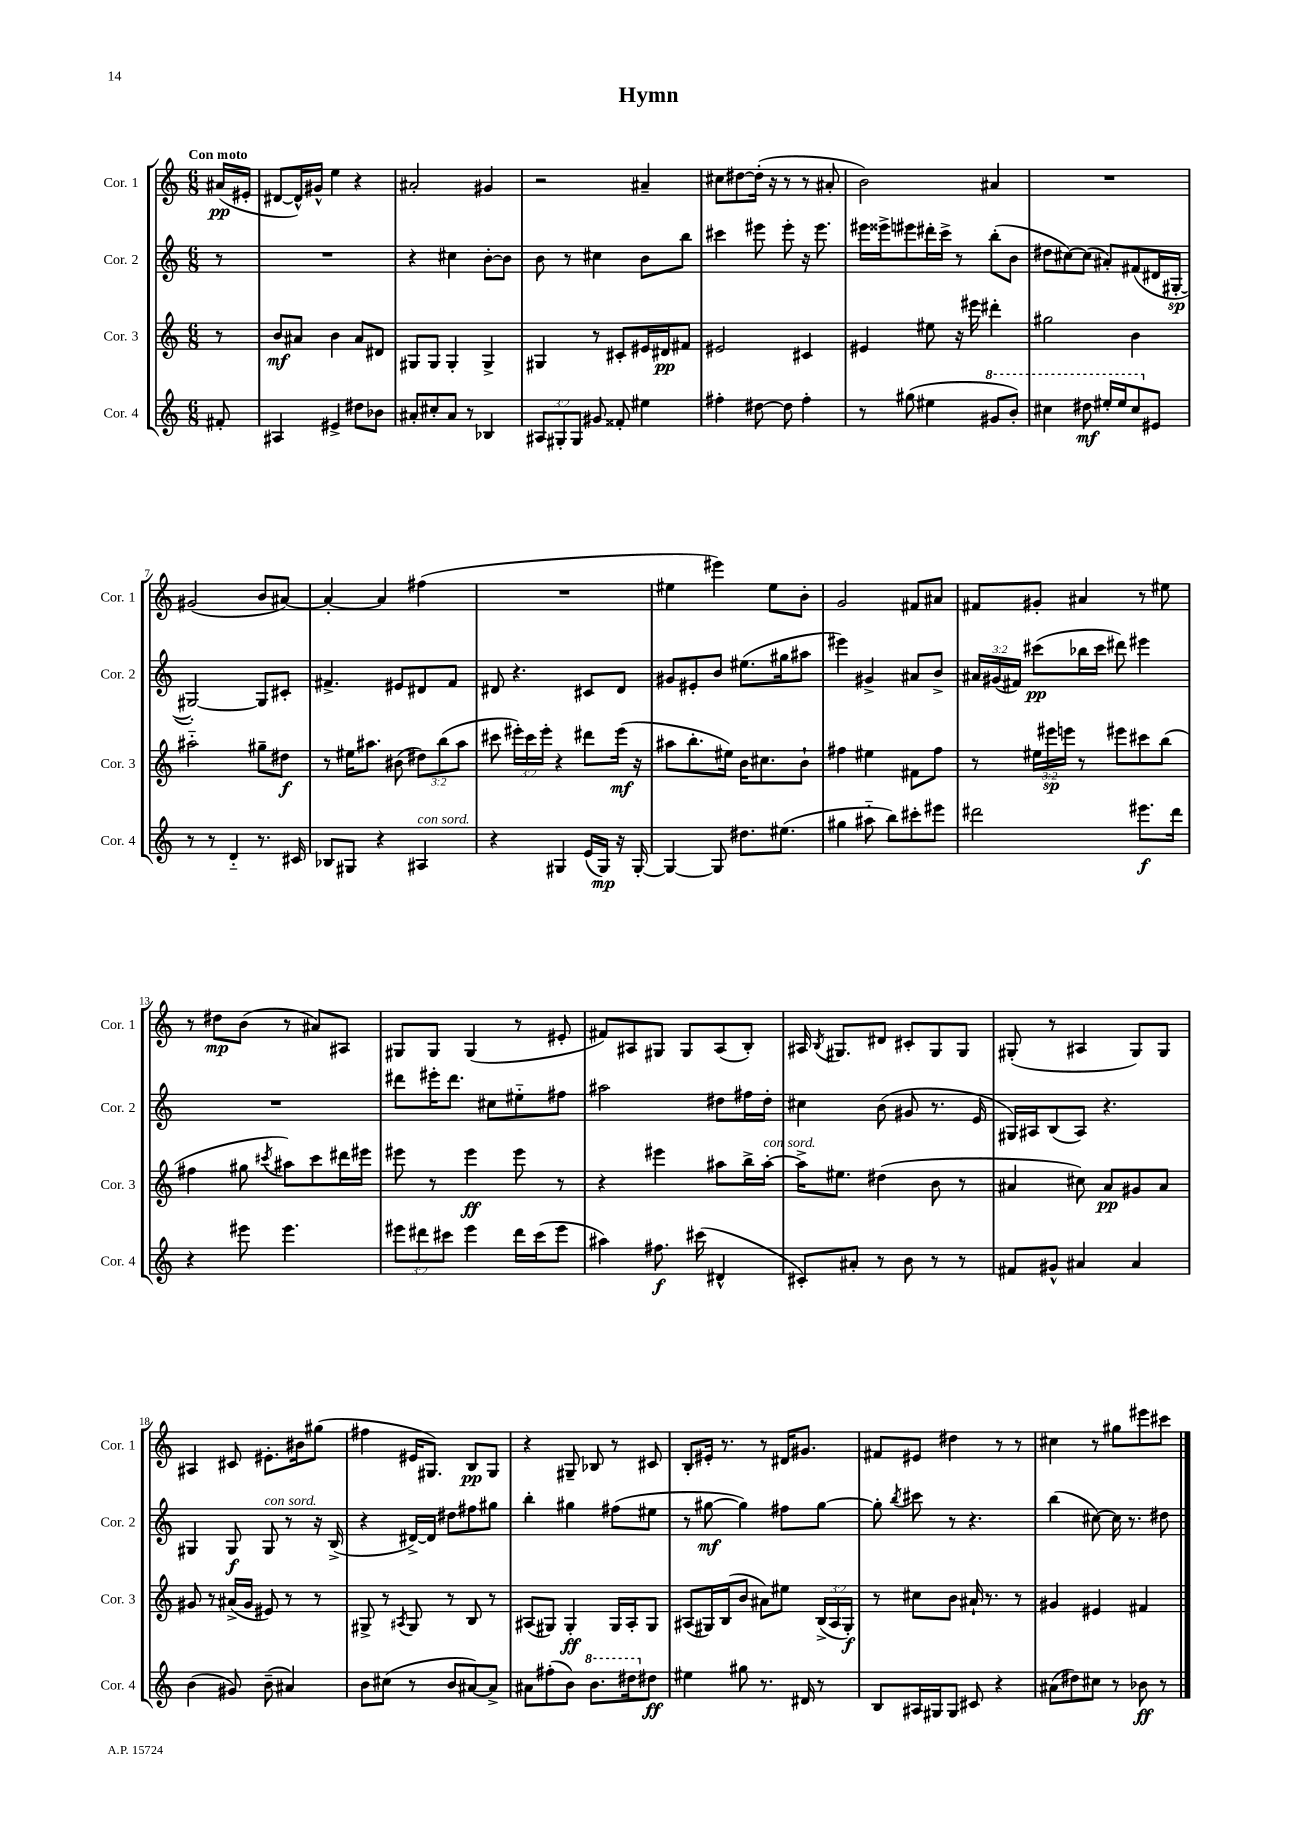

**kern	**dynam	**kern	**dynam	**kern	**dynam	**kern	**dynam
*part4	*part4	*part3	*part3	*part2	*part2	*part1	*part1
*staff4	*staff4	*staff3	*staff3	*staff2	*staff2	*staff1	*staff1
*I"Cor. 4	*	*I"Cor. 3	*	*I"Cor. 2	*	*I"Cor. 1	*
*I'Cor. 4	*	*I'Cor. 3	*	*I'Cor. 2	*	*I'Cor. 1	*
*clefG2	*	*clefG2	*	*clefG2	*	*clefG2	*
*k[]	*	*k[]	*	*k[]	*	*k[]	*
*M6/8	*	*M6/8	*	*M6/8	*	*M6/8	*
=	=	=	=	=	=	=	=
!	!	!	!	!	!	!LO:TX:a:B:t=Con moto	!
8f#X'/	.	8r	.	8r	.	(16a#X/LL	pp
.	.	.	.	.	.	16e#X'/JJ	.
=1	=1	=1	=1	=1	=1	=1	=1
4A#X/	.	8b/L	mf	2.r	.	[8d#X/L	.
.	.	8a#X/J	.	.	.	16d#^^/L])	.
.	.	.	.	.	.	16g#X^^/JJ	.
4e#X^/	.	4b\	.	.	.	4ee\	.
8dd#X\L	.	8a#/L	.	.	.	4r	.
8b-X\J	.	8d#X/J	.	.	.	.	.
=2	=2	=2	=2	=2	=2	=2	=2
8a#X'/L	.	8G#X/L	.	4r	.	2a#X'/	.
8cc#X'/	.	8G#/J	.	.	.	.	.
8a#/J	.	4G#'/	.	4cc#X\	.	.	.
8r	.	.	.	.	.	.	.
4B-X/	.	4G#^/	.	[8b'\L	.	4g#X/	.
.	.	.	.	8b\J]	.	.	.
=3	=3	=3	=3	=3	=3	=3	=3
12A#X/L	.	4G#X/	.	8b\	.	2r	.
12G#X'/	.	.	.	.	.	.	.
.	.	.	.	8r	.	.	.
12G#/J	.	.	.	.	.	.	.
8g#X/	.	8r	.	4cc#X\	.	.	.
8f##X'/	.	8c#X'/L	.	.	.	.	.
4ee#X\	.	16e#X/L	.	8b\L	.	4a#X~/	.
.	.	16d#X/J	pp	.	.	.	.
.	.	8f#X/J	.	8bb\J	.	.	.
=4	=4	=4	=4	=4	=4	=4	=4
4ff#X'\	.	2e#X/	.	4ccc#X\	.	8cc#X\L	.
.	.	.	.	.	.	[8dd#X\	.
[8dd#X\	.	.	.	8eee#X\	.	(16dd#'\Jk]	.
.	.	.	.	.	.	16r	.
8dd#\]	.	.	.	8eee#'\	.	8r	.
4ff#'\	.	4c#X/	.	16r	.	8r	.
.	.	.	.	8.eee#\	.	.	.
.	.	.	.	.	.	8a#X'/	.
=5	=5	=5	=5	=5	=5	=5	=5
8r	.	4e#X/	.	16eee#X\LL	.	2b\)	.
.	.	.	.	16eee##X^\J	.	.	.
(8gg#X\	.	.	.	8eee#X\	.	.	.
4ee#X\	.	8ee#X\	.	16ddd#X'\L	.	.	.
.	.	.	.	16ccc^\JJ	.	.	.
.	.	16r	.	8r	.	.	.
.	.	16eee#X\	.	.	.	.	.
*8va	*	*	*	*	*	*	*
8gg#X/L	.	4ddd#X'\	.	(8bb'\L	.	4a#X/	.
8bb'/J)	.	.	.	8b\J	.	.	.
=6	=6	=6	=6	=6	=6	=6	=6
4ccc#X\	.	2gg#X\	.	8dd#X\L	.	2.r	.
.	.	.	.	[8cc#X\)	.	.	.
8ddd#X\	mf	.	.	(8cc#\J]	.	.	.
16eee#X'/LL	.	.	.	8a#X'/L)	.	.	.
16eee#/J	.	.	.	.	.	.	.
8ccc#/	.	4b\	.	(8f#X/	.	.	.
*X8va	*	*	*	*	*	*	*
8e#X/J	.	.	.	16d#X/L	.	.	.
.	.	.	.	[16G#X'/JJ	sp	.	.
!!LO:LB:g=z
=7	=7	=7	=7	=7	=7	=7	=7
8r	.	2aa#X\	.	2G#X'/_)	.	(2g#X/	.
8r	.	.	.	.	.	.	.
4d/	.	.	.	.	.	.	.
8.r	.	8gg#X~\L	.	8G#/L]	.	8b/L	.
.	.	8dd#X\J	f	8c#X'/J	.	[8a#X/J)	.
16c#X/	.	.	.	.	.	.	.
=8	=8	=8	=8	=8	=8	=8	=8
8B-X/L	.	8r	.	4.f#X^/	.	4a#'/_	.
8G#X/J	.	16ee#X\KL	.	.	.	.	.
.	.	8.aa#X\J	.	.	.	.	.
4r	.	.	.	.	.	4a#/]	.
.	.	(8b#X\	.	8e#X/L	.	.	.
!LO:TX:a:i:t=con sord.	!	!	!	!	!	!	!
4A#X/	.	12dd#X\L)	.	8d#X/	.	(4ff#X\	.
.	.	(12bb\	.	.	.	.	.
.	.	.	.	8f#/J	.	.	.
.	.	12aa#\J	.	.	.	.	.
=9	=9	=9	=9	=9	=9	=9	=9
4r	.	8ccc#X\	.	8d#X/	.	2.r	.
.	.	24eee#X'\LL)	.	4.r	.	.	.
.	.	24ccc#\	.	.	.	.	.
.	.	24eee#'\JJ	.	.	.	.	.
4G#X/	.	4r	.	.	.	.	.
(16e/LL	.	8ddd#X\L	.	8c#X/L	.	.	.
16G#/JJ)	mp	.	.	.	.	.	.
16r	.	(16eee#\Jk	mf	8d#/J	.	.	.
[16G#'/	.	16r	.	.	.	.	.
=10	=10	=10	=10	=10	=10	=10	=10
4G#/_	.	8aa#X\L	.	8g#X/L	.	4ee#X\	.
.	.	8.bb'\	.	8e#X'/	.	.	.
8G#/]	.	.	.	8b/J	.	4eee#X\)	.
.	.	16ee#X\Jk)	.	.	.	.	.
8.dd#X\L	.	16b\KL	.	(8.ee#X\L	.	.	.
.	.	8.cc#X\	.	.	.	.	.
.	.	.	.	.	.	8ee#\L	.
(8.ee#X\J	.	.	.	16gg#X\k	.	.	.
.	.	8b`\J	.	8aa#X\J	.	8b'\J	.
=11	=11	=11	=11	=11	=11	=11	=11
4gg#X\	.	4ff#X\	.	4eee#X\)	.	2g/	.
8aa#X\	.	4ee#X\	.	4g#X^/	.	.	.
8bb\L)	.	.	.	.	.	.	.
8ccc#X'\	.	8f#X\L	.	8a#X/L	.	8f#X/L	.
8eee#X\J	.	8ff#\J	.	8b^/J	.	8a#X/J	.
=12	=12	=12	=12	=12	=12	=12	=12
2ddd#X\	.	8r	.	24a#X/LL	.	8f#X/L	.
.	.	.	.	(24g#X/	.	.	.
.	.	.	.	24f#X/JJ)	.	.	.
.	.	24ee#X\LL	.	(8ccc#X\L	pp	8g#X'/J	.
.	.	24eee#X\	sp	.	.	.	.
.	.	24eeen\JJ	.	.	.	.	.
.	.	8r	.	16bb-X\L	.	4a#X/	.
.	.	.	.	16ccc#\JJ	.	.	.
.	.	8eee#X\L	.	8ddd#X\)	.	.	.
8.eee#X\L	f	8ccc#X\	.	4eee#X\	.	8r	.
.	.	(8bb\J	.	.	.	8ee#X\	.
16ddd#\Jk	.	.	.	.	.	.	.
!!LO:LB:g=z
=13	=13	=13	=13	=13	=13	=13	=13
4r	.	4ff#X\	.	2.r	.	8r	.
.	.	.	.	.	.	8dd#X\L	mp
8eee#X\	.	8gg#X\	.	.	.	(8b\J	.
.	.	8qccc#X/	.	.	.	.	.
4.eee#\	.	8aa#X\L)	.	.	.	8r	.
.	.	8ccc#\	.	.	.	8a#X/L)	.
.	.	16ddd#X\L	.	.	.	8A#X/J	.
.	.	16eee#X\JJ	.	.	.	.	.
=14	=14	=14	=14	=14	=14	=14	=14
12eee#X\L	.	8eee#X\	.	8ddd#X\L	.	8G#X/L	.
12ddd#X\	.	.	.	.	.	.	.
.	.	8r	.	16eee#X'\K	.	8G#/J	.
12ccc#X\J	.	.	.	.	.	.	.
.	.	.	.	8.ddd#\J	.	.	.
4eee#\	.	4eee#\	ff	.	.	(4G#/	.
.	.	.	.	8cc#X\L	.	.	.
16ddd#\LL	.	8eee#\	.	8ee#X\	.	8r	.
(16ccc#\J	.	.	.	.	.	.	.
8eee#\J	.	8r	.	8ff#X\J	.	8e#X'/	.
=15	=15	=15	=15	=15	=15	=15	=15
4aa#X\)	.	4r	.	2aa#X\	.	8f#X/L)	.
.	.	.	.	.	.	8A#X/	.
8.ff#X\	f	4eee#X\	.	.	.	8G#X/J	.
.	.	.	.	.	.	8G#/L	.
(16ccc#X\	.	.	.	.	.	.	.
4d#X^^/	.	8aa#X\L	.	8dd#X\L	.	(8A#/	.
.	.	16bb^\L	.	16ff#X\L	.	8B'/J)	.
!	!	!LO:TX:a:i:t=con sord.	!	!	!	!	!
.	.	[16aa#'\JJ	.	16dd#'\JJ	.	.	.
=16	=16	=16	=16	=16	=16	=16	=16
8c#X'/L)	.	16aa#^\KL]	.	4cc#X\	.	16A#X/	.
.	.	.	.	.	.	8qB/	.
.	.	8.ee#X\J	.	.	.	8.G#X/L	.
8a#X'/J	.	.	.	.	.	.	.
8r	.	(4dd#X\	.	(8b\	.	8d#X/J	.
8b\	.	.	.	8g#X/	.	8c#X'/L	.
8r	.	8b\	.	8.r	.	8G#/	.
8r	.	8r	.	.	.	8G#/J	.
.	.	.	.	16e/	.	.	.
=17	=17	=17	=17	=17	=17	=17	=17
8f#X/L	.	4a#X/	.	16G#X/LL)	.	(8G#X'/	.
.	.	.	.	16A#X/J	.	.	.
8g#X^^/J	.	.	.	(8B/	.	8r	.
4a#X/	.	8cc#X\)	.	8A#/J)	.	4A#X/	.
.	.	8a#/L	pp	4.r	.	.	.
4a#/	.	8g#X/	.	.	.	8G#/L)	.
.	.	8a#/J	.	.	.	8G#/J	.
!!LO:LB:g=z
=18	=18	=18	=18	=18	=18	=18	=18
(4b\	.	8g#X/	.	4G#X/	.	4A#X/	.
.	.	8r	.	.	.	.	.
8g#X/)	.	(16a#X^/LL	.	8G#/	f	8c#X/	.
.	.	16g#/JJ	.	.	.	.	.
!	!	!	!	!LO:TX:a:i:t=con sord.	!	!	!
(8b~\	.	8e#X/)	.	8G#/	.	8.e#X'\L	.
4a#X/)	.	8r	.	8r	.	.	.
.	.	.	.	.	.	16b#X\k	.
.	.	8r	.	16r	.	(8gg#X\J	.
.	.	.	.	(16B^/	.	.	.
=19	=19	=19	=19	=19	=19	=19	=19
8b\L	.	8G#X^/	.	4r	.	4ff#X\	.
(8cc#X\J	.	8r	.	.	.	.	.
.	.	8qA#X/	.	.	.	.	.
8r	.	8G#/	.	[16d#X^/LL)	.	16e#X/KL	.
.	.	.	.	16d#/JJ]	.	8.G#X/J)	.
8b/L	.	8r	.	8dd#X\L	.	.	.
[8a#X/)	.	8B/	.	8ff#X\	.	8B/L	pp
8a#^/J]	.	8r	.	8gg#X\J	.	8G#/J	.
=20	=20	=20	=20	=20	=20	=20	=20
8a#X\L	.	(8A#X/L	.	4bb'\	.	4r	.
(8ff#X'\	.	8G#X/J)	.	.	.	.	.
8b\J)	.	4G#'/	ff	4gg#X\	.	8G#X~/	.
*8va	*	*	*	*	*	*	*
8.bb\L	.	.	.	.	.	8B-X/	.
.	.	16G#/LL	.	(8ff#X\L	.	8r	.
16ddd#X\k	.	16A#'/J	.	.	.	.	.
*X8va	*	*	*	*	*	*	*
8dd#X\J	ff	8G#/J	.	8ee#X\J	.	8c#X/	.
=21	=21	=21	=21	=21	=21	=21	=21
4ee#X\	.	(8A#X/L	.	8r	.	8B'/L	.
.	.	16G#X/L)	.	[8gg#X\	mf	16e#X'/Jk	.
.	.	(16B/J	.	.	.	8.r	.
8gg#X\	.	8b/J	.	4gg#\])	.	.	.
8.r	.	8a#X\L)	.	.	.	8r	.
.	.	8ee#X\J	.	8ff#X\L	.	16d#X/KL	.
16d#X/	.	.	.	.	.	8.g#X/J	.
8r	.	(24B^/LL	.	[8gg#\J	.	.	.
.	.	24A#/	.	.	.	.	.
.	.	24G#'/JJ)	f	.	.	.	.
=22	=22	=22	=22	=22	=22	=22	=22
8B/L	.	8r	.	8gg#'\]	.	8f#X/L	.
.	.	.	.	8qbb/	.	.	.
16A#X/L	.	8cc#X\L	.	8ccc#X\	.	8e#X/J	.
16G#X/J	.	.	.	.	.	.	.
8G#/J	.	8b\J	.	8r	.	4dd#X\	.
8c#X/	.	16a#X`/	.	4.r	.	.	.
.	.	8.r	.	.	.	.	.
4r	.	.	.	.	.	8r	.
.	.	8r	.	.	.	8r	.
=23	=23	=23	=23	=23	=23	=23	=23
(8a#X\L	.	4g#X/	.	(4bb\	.	4cc#X\	.
8dd#X\)	.	.	.	.	.	.	.
8cc#X\J	.	4e#X/	.	[8cc#X\)	.	8r	.
8r	.	.	.	16cc#\]	.	8gg#X\L	.
.	.	.	.	8.r	.	.	.
8b-X\	ff	4f#X/	.	.	.	8eee#X\	.
8r	.	.	.	8dd#X\	.	8ccc#X\J	.
==	==	==	==	==	==	==	==
*-	*-	*-	*-	*-	*-	*-	*-
